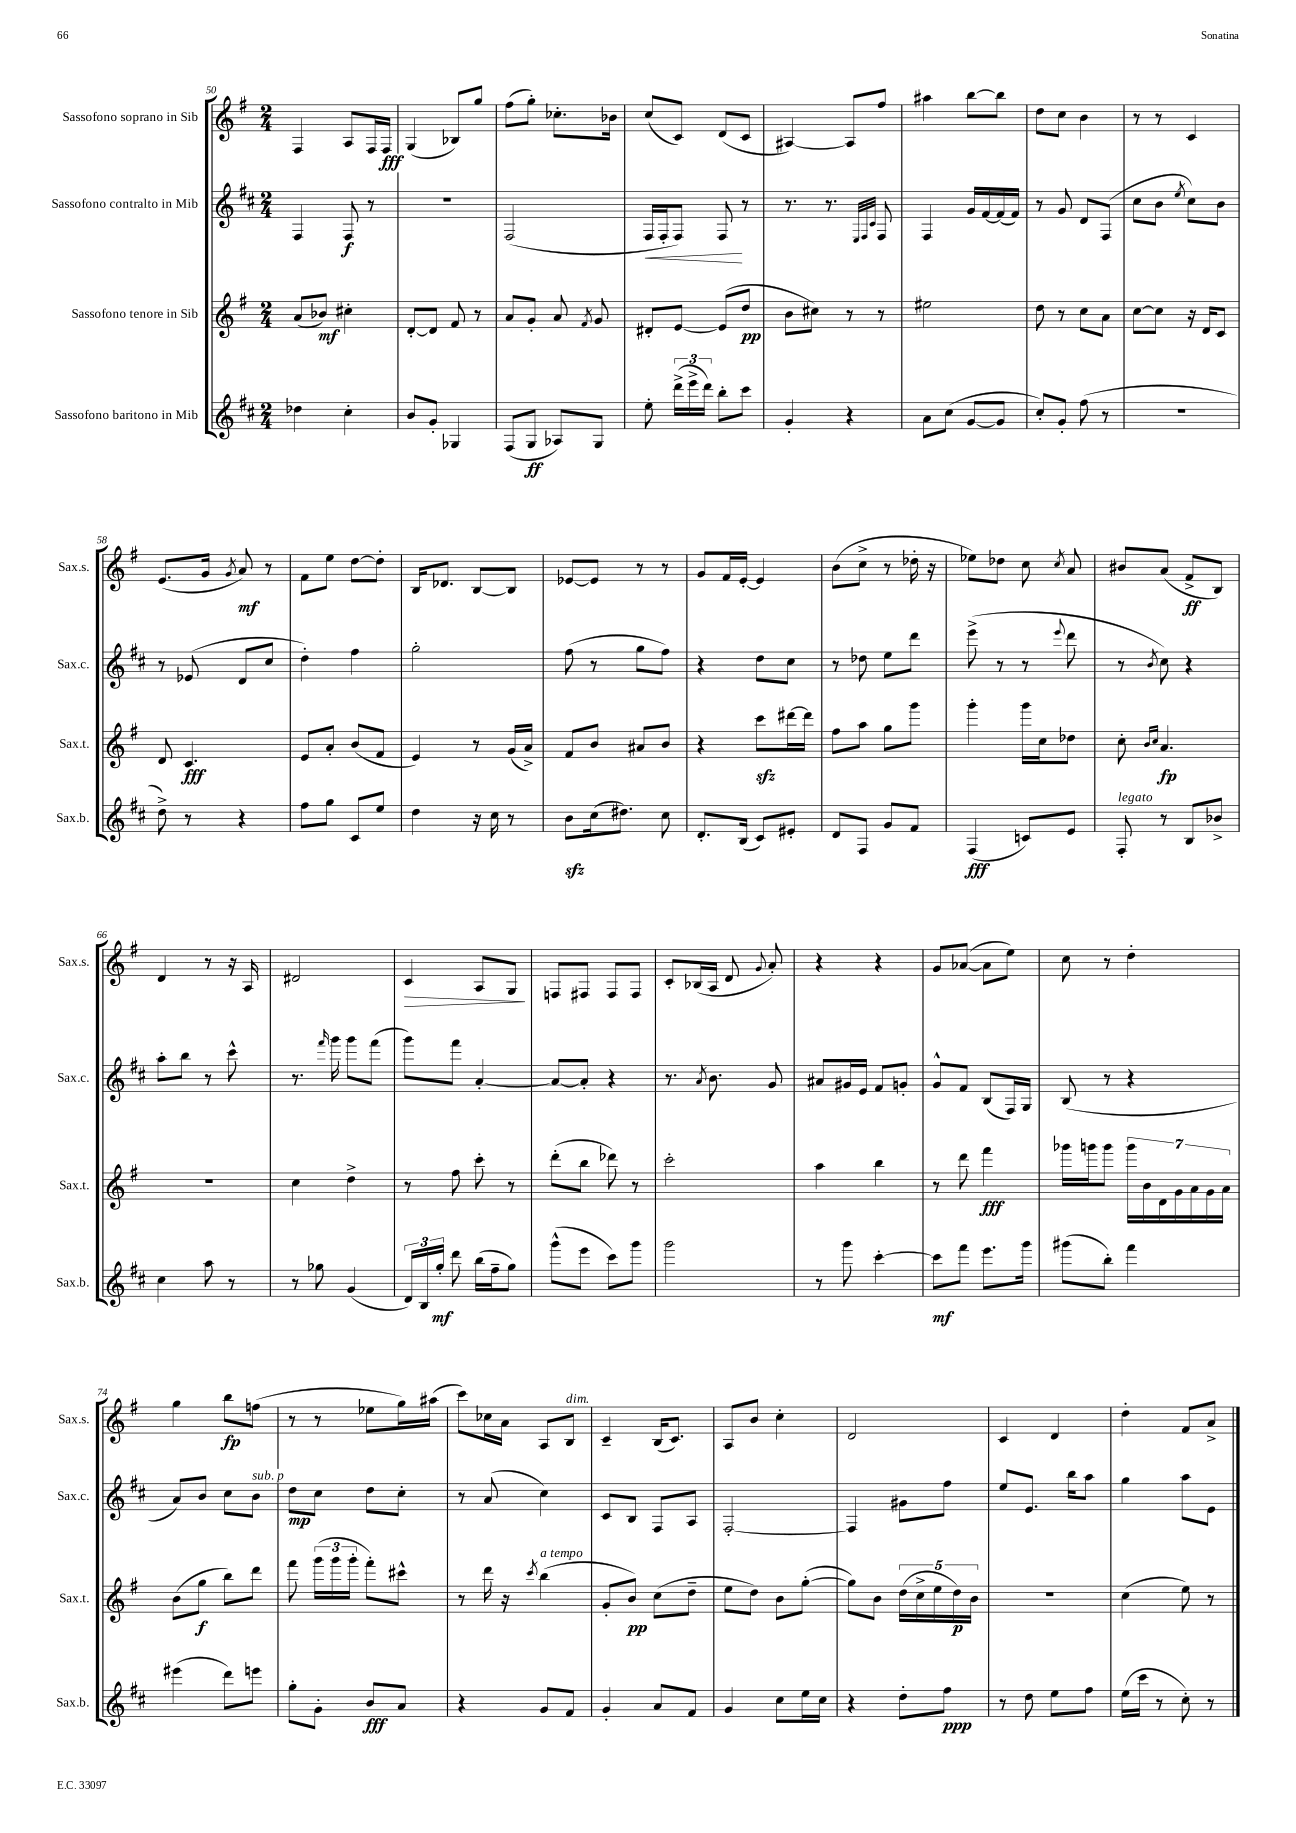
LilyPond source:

<<
\new StaffGroup <<
\new Staff = "s0" \with { instrumentName = "Sassofono soprano in Sib" shortInstrumentName = "Sax.s." } {
    \clef treble \key g \major \numericTimeSignature \time 2/4
    \autoBeamOff fis4 a8[ fis16 fis16]\fff |
    g4( bes8[) g''8] |
    fis''8[( g''8]-.) ces''8.[-. bes'16] |
    c''8[( c'8]) d'8[( c'8] |
    ais4~) ais8[ fis''8] |
    ais''4 b''8[~ b''8] |
    d''8[ c''8] b'4 |
    r8 r8 c'4 |
    e'8.[( g'16] \acciaccatura { g'8 } a'8\mf) r8 |
    fis'8[ e''8] d''8[~ d''8]-. |
    b16[ des'8.] b8[~ b8] |
    ees'8[~ ees'8] r8 r8 |
    g'8[ fis'16 e'16]~-. e'4 |
    b'8[( c''8]-> r8 des''16-. r16 |
    ees''8[) des''8] c''8 \acciaccatura { c''8 } a'8 |
    bis'8[ a'8]( fis'8[->\ff b8]) |
    d'4 r8 r16 a16 |
    dis'2 |
    c'4\> a8[ g8]\! |
    f8[ fis8] fis8[ fis8] |
    c'8[-. bes16( a16] d'8 \appoggiatura { g'8 } a'8-.) |
    r4 r4 |
    g'8[ aes'8]~( aes'8[ e''8]) |
    c''8 r8 d''4-. |
    g''4 b''8[\fp f''8]( |
    r8 r8 ees''8[ g''16) ais''16]( |
    c'''8[) ces''16 a'16] a8[ b8]^\markup { \italic "dim." } |
    c'4-- b16[( c'8.]) |
    a8[ b'8] c''4-. |
    d'2 |
    c'4 d'4 |
    d''4-. fis'8[ a'8]-> \bar "|." |
}
\new Staff = "s1" \with { instrumentName = "Sassofono contralto in Mib" shortInstrumentName = "Sax.c." } {
    \clef treble \key d \major \numericTimeSignature \time 2/4
    \autoBeamOff fis4 fis8\f r8 |
    R2 |
    fis2( |
    fis16[\< fis16-. fis8]) fis8\! r8 |
    r8. r8. \grace { e32[ fis32 cis'32] } fis8 |
    fis4 g'16[ fis'16~ fis'16( fis'16]) |
    r8 g'8 d'8[ fis8]( |
    cis''8[ b'8] \acciaccatura { e''8 } cis''8[) b'8] |
    r8 ees'8( d'8[ cis''8] |
    d''4-.) fis''4 |
    g''2-. |
    fis''8( r8 g''8[ fis''8]) |
    r4 d''8[ cis''8] |
    r8 des''8 e''8[ d'''8] |
    e'''8->( r8 r8 \appoggiatura { e'''8 } d'''8 |
    r8 \acciaccatura { b'8 } cis''8) r4 |
    a''8[-. b''8] r8 cis'''8-^ |
    r8. \grace { fis'''16 } g'''16 g'''8[ fis'''8]( |
    g'''8[) fis'''8] a'4~-. |
    a'8[~ a'8]-. r4 |
    r8. \acciaccatura { a'8 } b'8. g'8 |
    ais'8[ gis'16 e'16] fis'8[ g'8]-. |
    g'8[-^ fis'8] b8[( fis16) g16] |
    b8( r8 r4 |
    a'8[) b'8] cis''8[ b'8]^\markup { \italic "sub. p" } |
    d''8[\mp cis''8] d''8[ cis''8]-. |
    r8 a'8( cis''4) |
    cis'8[ b8] fis8[ a8] |
    fis2~-. |
    fis4 gis'8[ fis''8] |
    e''8[ e'8.] b''16[ a''8] |
    g''4 a''8[ e'8] \bar "|." |
}
\new Staff = "s2" \with { instrumentName = "Sassofono tenore in Sib" shortInstrumentName = "Sax.t." } {
    \clef treble \key g \major \numericTimeSignature \time 2/4
    \autoBeamOff a'8[( bes'8]\mf) cis''4-. |
    d'8[~-. d'8] fis'8 r8 |
    a'8[ g'8]-. a'8 \acciaccatura { fis'8 } g'8 |
    dis'8[-. e'8]~ e'8[( d''8]\pp |
    b'8[ cis''8]) r8 r8 |
    eis''2 |
    d''8 r8 c''8[ a'8] |
    c''8[~ c''8] r16 d'16[ c'8] |
    d'8 c'4.\fff |
    e'8[ a'8]-. b'8[( fis'8] |
    e'4) r8 g'16[( a'16]->) |
    fis'8[ b'8] ais'8[ b'8] |
    r4 c'''8[\sfz dis'''16~ dis'''16] |
    fis''8[ a''8] g''8[ g'''8] |
    g'''4-. g'''16[ c''16 des''8] |
    c''8-. \grace { b'16[ c''16] } a'4.\fp |
    r2 |
    c''4 d''4-> |
    r8 fis''8 c'''8-. r8 |
    d'''8[-.( b''8] des'''8) r8 |
    c'''2-. |
    a''4 b''4 |
    r8 d'''8 fis'''4\fff |
    ges'''16[ g'''16 g'''8] \tuplet 7/4 { g'''16[ b'16 d'16 g'16 a'16 g'16 a'16] } |
    b'8[( g''8]\f b''8[) d'''8] |
    fis'''8 \tuplet 3/2 { g'''16[( g'''16 g'''16]-. } fis'''8[-.) cis'''8]-^ |
    r8 d'''16 r16 \acciaccatura { c'''8 } b''4^\markup { \italic "a tempo" }( |
    g'8[-. b'8]\pp) c''8[( d''8]-- |
    e''8[ d''8]) b'8[ g''8]~-.( |
    g''8[) b'8] \tuplet 5/4 { d''16[( c''16-> e''16 d''16\p) b'16] } |
    R2 |
    c''4( e''8) r8 \bar "|." |
}
\new Staff = "s3" \with { instrumentName = "Sassofono baritono in Mib" shortInstrumentName = "Sax.b." } {
    \clef treble \key d \major \numericTimeSignature \time 2/4
    \autoBeamOff des''4 cis''4-. |
    b'8[ g'8]-. ges4 |
    fis8[( g8]\ff aes8[) g8] |
    e''8-. \tuplet 3/2 { d'''16[->( e'''16-> d'''16]) } b''8[-. cis'''8] |
    g'4-. r4 |
    a'8[ cis''8]( g'8[~ g'8] |
    cis''8[-.) g'8]-. fis''8( r8 |
    r2 |
    d''8->) r8 r4 |
    fis''8[ g''8] cis'8[ e''8] |
    d''4 r16 cis''16 r8 |
    b'8[\sfz cis''16( dis''8.]) cis''8 |
    d'8.[-. b16]( cis'8[) eis'8]-. |
    d'8[ fis8] g'8[ fis'8] |
    fis4\fff( c'8[) e'8] |
    fis8-.^\markup { \italic "legato" } r8 b8[ bes'8]-> |
    cis''4 a''8 r8 |
    r8 ges''8 g'4( |
    \tuplet 3/2 { d'16[) b16 g''16]-.\mf } d'''8 b''16[( fis''16-- g''8]) |
    g'''8[-^( e'''8] cis'''8[) g'''8] |
    g'''2 |
    r8 g'''8 cis'''4~-. |
    cis'''8[\mf fis'''8] e'''8.[ g'''16] |
    gis'''8[( b''8]-.) fis'''4 |
    eis'''4( d'''8[) e'''8] |
    g''8[-. g'8]-. b'8[\fff a'8] |
    r4 g'8[ fis'8] |
    g'4-. a'8[ fis'8] |
    g'4 cis''8[ e''16 cis''16] |
    r4 d''8[-. fis''8]\ppp |
    r8 d''8 e''8[ fis''8] |
    e''16[( cis'''16] r8 cis''8-.) r8 \bar "|." |
}
>>
>>
\layout { \context { \Score currentBarNumber = #50 } }
